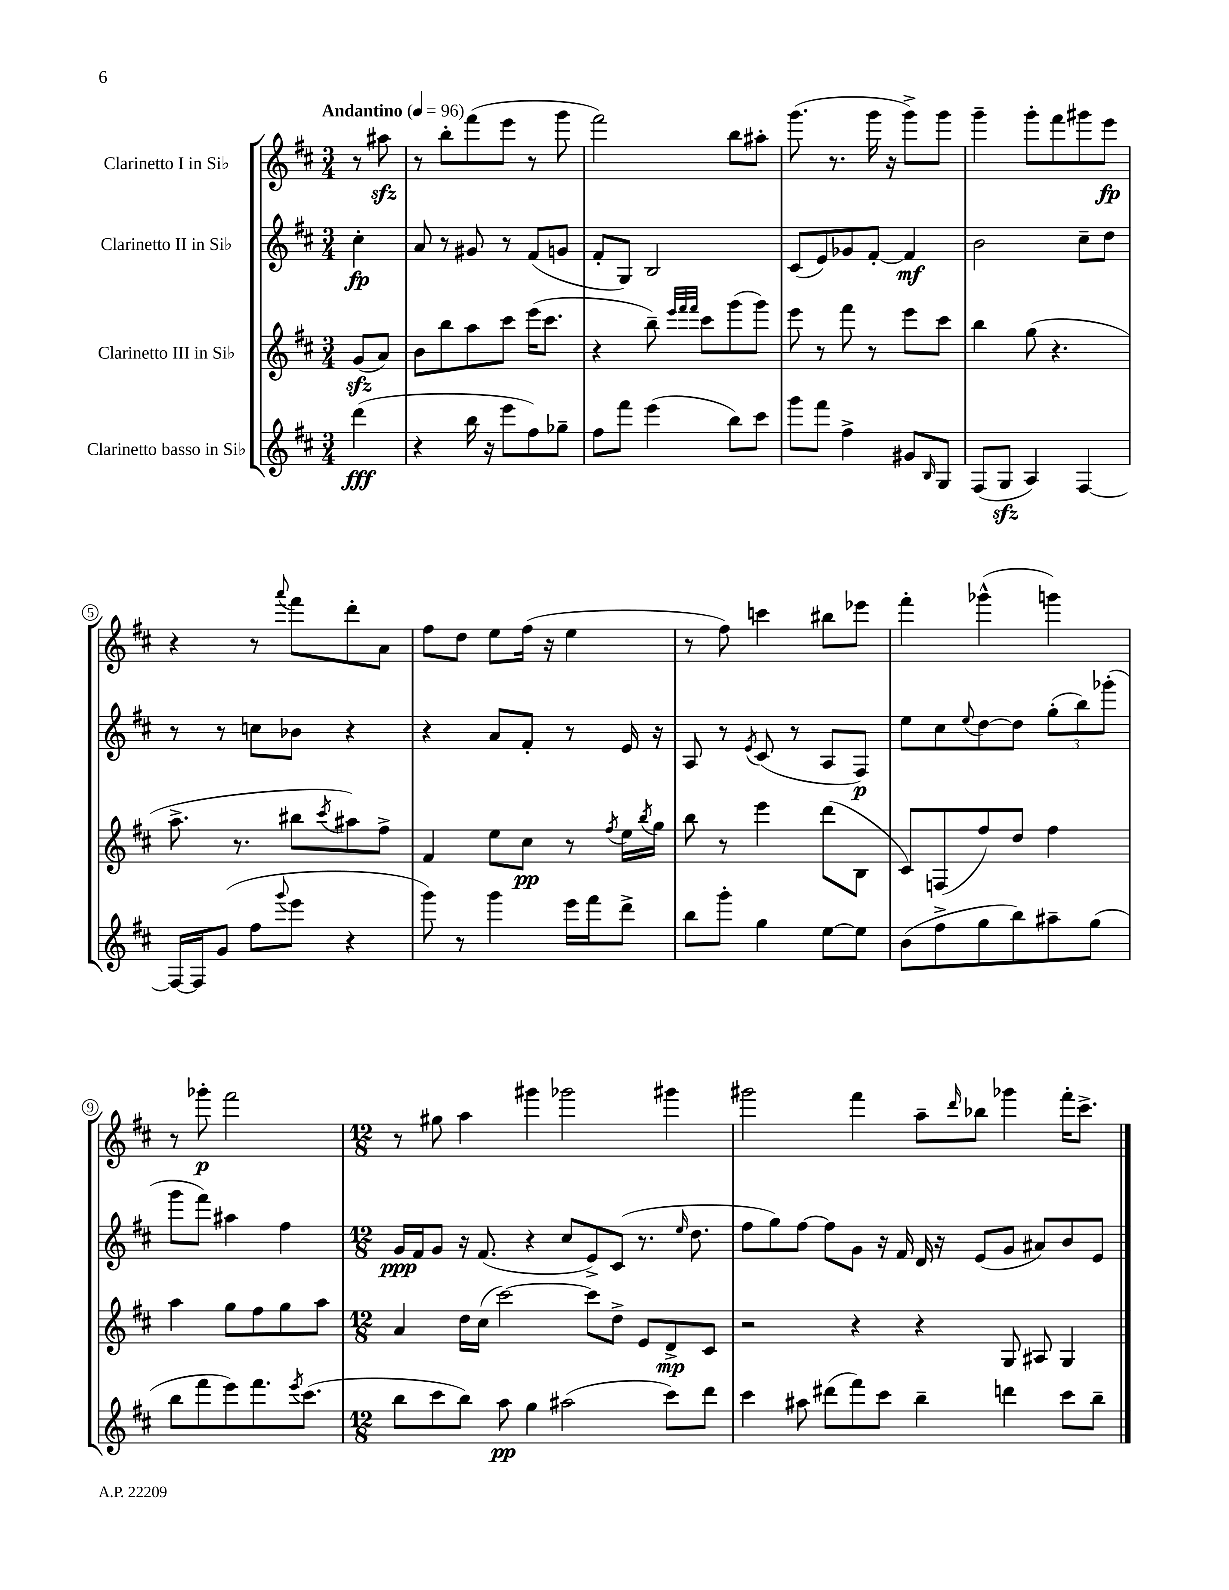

**kern	**kern	**kern	**kern
*staff4	*staff3	*staff2	*staff1
*clefG2	*clefG2	*clefG2	*clefG2
*k[f#c#]	*k[f#c#]	*k[f#c#]	*k[f#c#]
*M3/4	*M3/4	*M3/4	*M3/4
*MM96	*MM96	*MM96	*MM96
(4ddd	(8g	4cc#'	8r
.	8a)	.	8aa#
=	=	=	=
4r	8b	8a	8r
.	8bb	8r	8bb'
16bb	8aa	8g#	(8fff#
16r	.	.	.
8eee	8ccc#	8r	8eee
8ff#)	(16eee	(8f#	8r
.	8.ccc#	.	.
8gg-~	.	8g	8ggg
=	=	=	=
8ff#	4r	8f#'	2fff#)
8fff#	.	8G)	.
(4eee	8bb~)	2B	.
.	32qqeee	.	.
.	32qqfff#	.	.
.	32qqfff#	.	.
.	8ccc#	.	.
8bb)	(8ggg	.	8bb
8ccc#	8ggg)	.	8aa#'
=	=	=	=
8ggg	8eee	(8c#	(8.ggg
8fff#	8r	8e)	.
.	.	.	8.r
4ff#^	8fff#	8g-	.
.	8r	[8f#'	16ggg
.	.	.	16r
8g#	8eee	4f#]	8ggg^)
16qqB	.	.	.
8G	8ccc#	.	8ggg
=	=	=	=
(8F#	4bb	2b	4ggg~
8G	.	.	.
4A)	(8gg	.	8ggg'
.	4.r	.	8fff#
[4F#	.	8cc#~	8ggg#
.	.	8dd	8eee
=	=	=	=
16F#_	8.aa^	8r	4r
16F#]	.	.	.
(8g	.	8r	.
.	8.r	.	.
8ff#	.	8cc	8r
8qqggg	.	.	8qqaaa
8eee	8bb#	8b-	8fff#
.	8qccc#	.	.
4r	8aa#)	4r	8ddd'
.	8ff#^	.	8a
=	=	=	=
8ggg)	4f#	4r	8ff#
8r	.	.	8dd
4ggg	8ee	8a	8ee
.	8cc#	8f#'	(16ff#
.	.	.	16r
16eee	8r	8r	4ee
16fff#	.	.	.
.	8qff#	.	.
8ddd^	16ee	16e	.
.	8qbb	.	.
.	16gg	16r	.
=	=	=	=
8bb	8bb	8A	8r
8ggg'	8r	8r	8ff#)
.	.	8qe	.
4gg	4eee	(8c#	4ccc
.	.	8r	.
[8ee	(8ddd	8A	8bb#
8ee]	8B	8F#)	8eee-
=	=	=	=
(8b	8c#)	8ee	4fff#'
8ff#^	(8F	8cc#	.
.	.	8qqee	.
8gg	8ff#)	[8dd	(4ggg-^^
8bb)	8dd	8dd]	.
8aa#~	4ff#	(12gg'	4ggg)
.	.	12bb)	.
(8gg	.	.	.
.	.	(12ggg-'	.
=	=	=	=
8bb	4aa	8ggg	8r
8fff#	.	8fff#)	8ggg-'
8eee)	8gg	4aa#	2fff#
8.fff#	8ff#	.	.
.	8gg	4ff#	.
8qeee	.	.	.
(8.ccc#	.	.	.
.	8aa	.	.
=	=	=	=
*M12/8	*M12/8	*M12/8	*M12/8
8bb	4a	16g	8r
.	.	16f#	.
8ccc#	.	8g	8gg#
8bb)	16dd	16r	4aa
.	(16cc#	(8.f#	.
8aa	[2ccc#)	.	.
4gg	.	4r	4ggg#
(2aa#	.	8cc#	2ggg-
.	8ccc#]	8e^)	.
.	8dd^	(8c#	.
.	8e	8.r	.
8ccc#)	8d^	.	4ggg#
.	.	16qqee	.
.	.	8.dd	.
8ddd	8c#	.	.
=	=	=	=
4ccc#	2r	8ff#	2ggg#
.	.	8gg)	.
8aa#	.	[8ff#	.
(8ddd#	.	8ff#]	.
8fff#)	4r	8g	4fff#
8ccc#	.	16r	.
.	.	16f#	.
4bb~	4r	16d	8aa~
.	.	16r	.
.	.	.	16qqddd
.	.	(8e	8bb-
4ddd	8G	8g	4ggg-
.	8A#	8a#)	.
8ccc#	4G	8b	16fff#'
.	.	.	8.ccc#^
8bb~	.	8e	.
==	==	==	==
*-	*-	*-	*-
